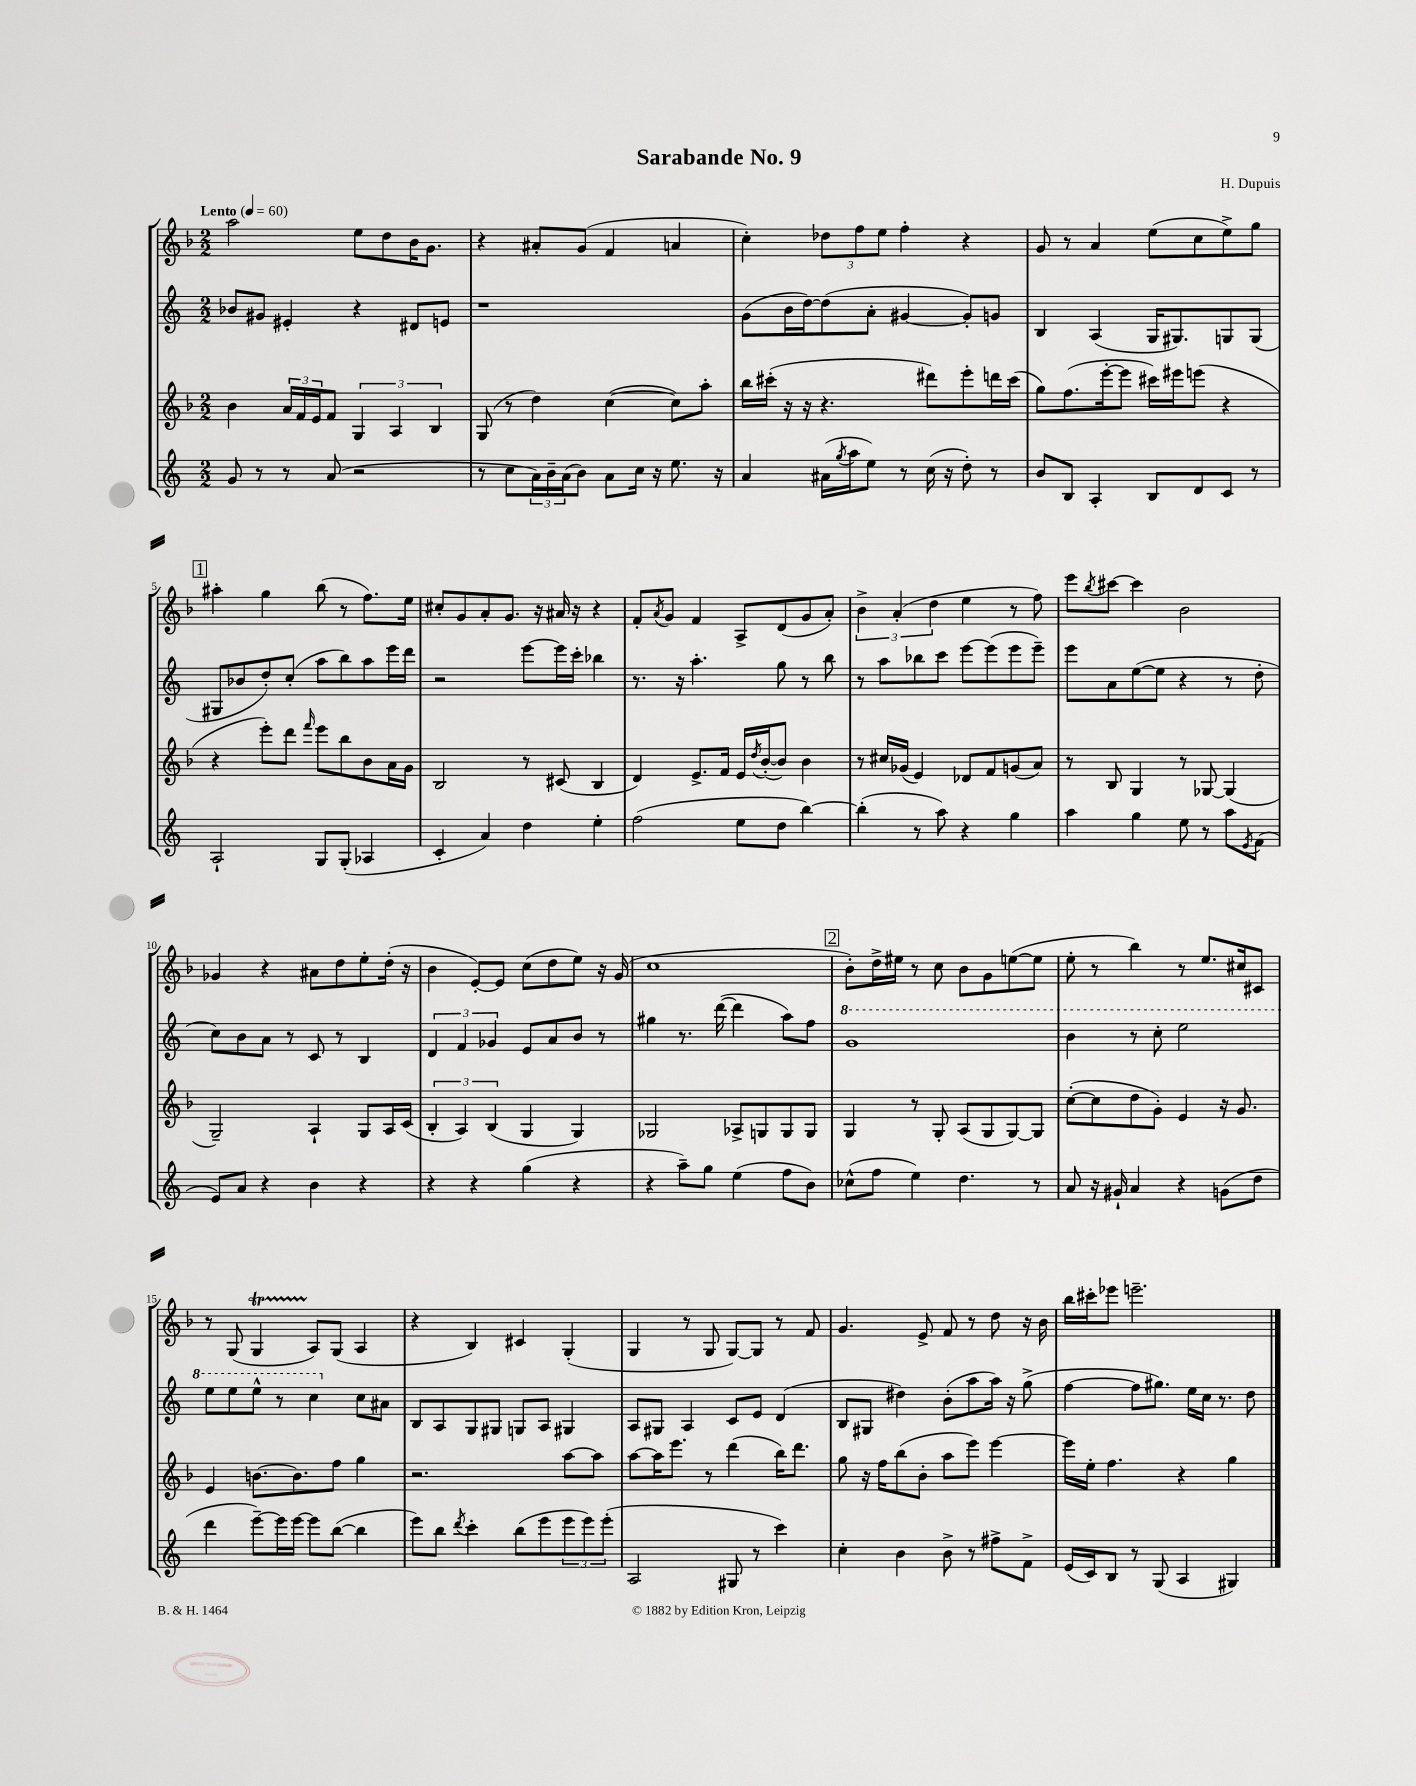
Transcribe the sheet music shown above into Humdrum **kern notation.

**kern	**kern	**kern	**kern
*part4	*part3	*part2	*part1
*staff4	*staff3	*staff2	*staff1
*clefG2	*clefG2	*clefG2	*clefG2
*k[]	*k[b-]	*k[]	*k[b-]
*M2/2	*M2/2	*M2/2	*M2/2
*MM60	*MM60	*MM60	*MM60
=1	=1	=1	=1
!	!	!	!LO:TX:a:B:t=Lento
8g/	4b-\	8b-X/L	2aa\
8r	.	8g#X/J	.
8r	24a/LL	4e#X'/	.
.	24f/	.	.
.	24e/J	.	.
(8a/	8f/J	.	.
2r	6G/	4r	8ee\L
.	.	.	8dd\
.	6A/	.	.
.	.	8d#X/L	16b-\K
.	.	.	8.g\J
.	6B-/	.	.
.	.	8en/J	.
=2	=2	=2	=2
8r	(8G/	1r	4r
8cc\L	8r	.	.
24a\L)	4dd\)	.	8a#X'/L
24b~\	.	.	.
(24a\J	.	.	.
8b\J)	.	.	(8g/J
8a\L	([4cc\	.	4f/
16cc\Jk	.	.	.
16r	.	.	.
8.ee\	8cc\L])	.	4an/
.	8aa'\J	.	.
16r	.	.	.
=3	=3	=3	=3
4a/	16bb-\LL	(8g\L	4cc'\)
.	(16ccc#X'\JJ	.	.
.	16r	16b\L	.
.	16r	[16dd\J)	.
(16a#X\LL	4.r	(8dd\]	12dd-X\L
8qgg/	.	.	.
16aa\J	.	.	.
.	.	.	12ff\
8ee\J)	.	8a'\J	.
.	.	.	12ee\J
8r	.	[4g#X/	4ff'\
(16cc\	8ddd#X\L)	.	.
16r	.	.	.
8dd'\)	8eee'\	8g#'/L])	4r
8r	16dddn\L	8gn/J	.
.	(16ccc#\JJ	.	.
=4	=4	=4	=4
8b/L	8gg\L)	4B/	8g/
8B/J	(8.ff\	.	8r
4A'/	.	(4A/	4a/
.	[16eee'\k	.	.
.	8eee\J]	.	.
8B/L	16ccc#X\LL)	16G/KL	(8ee\L
.	16eee#X\J	8.G#X/)	.
8d/	(8eeen\J	.	8cc\
8c/J	4r	8Gn/	8ee^\)
8r	.	(8G/J	8gg\J
!!LO:LB:g=z
!!LO:REH:place=s1:t=1
=5	=5	=5	=5
2A`/	4r	8G#X/L	4aa#X'\
.	.	8b-X/	.
.	8eee'\L)	8dd'/)	4gg\
.	8ddd\J	(8cc'/J	.
.	16qqfff/	.	.
8G/L	8eee\L	8aa\L	(8bb-\
(8G'/J	8bb-\	8bb\)	8r
4A-X/	8b-\	8aa\	8.ff\L)
.	16a\L	16eee\L	.
.	16g\JJ	16ddd\JJ	16ee\Jk
=6	=6	=6	=6
4c'/	2B-/	2r	8cc#X'/L
.	.	.	8g/
4a/)	.	.	8a'/
.	.	.	8.g/J
4dd\	8r	[8eee\L	.
.	.	.	16r
.	(8c#X/	16eee\L]	16a#X/
.	.	16ccc'\JJ	16r
4ee'\	4B-/	4bb-X\	4r
=7	=7	=7	=7
(2ff\	4d/)	8.r	8f'/L
.	.	.	8qa/
.	.	.	8g/J
.	.	16r	.
.	8.e^/L	4.aa'\	4f/
.	16f/Jk	.	.
8ee\L	16e/LL	.	8A^/L
.	8qdd/	.	.
.	([16b-'/J	.	.
8dd\J	8b-/J])	8gg\	(8d/
[4bb\)	4b-\	8r	8g/
.	.	8bb\	8a'/J)
=8	=8	=8	=8
(4bb'\]	8r	8r	6b-^\
.	16cc#X/LL	8aa\L	.
.	.	.	(6a'/
.	(16g-X/JJ	.	.
8r	4e/)	8bb-X\	.
.	.	.	6dd\
8aa\)	.	8ccc\J	.
4r	8d-X/L	[8eee\L	4ee\
.	8f/	(8eee\]	.
4gg\	(8gn/	8eee\	8r
.	8a/J)	8eee~\J)	8ff\)
=9	=9	=9	=9
4aa\	8r	8eee\L	8eee\L
.	.	.	8qbb-/
.	8B-/	8a\	[8ccc#X\J
4gg\	4G/	([8ee\	4ccc#\]
.	.	8ee\J]	.
8ee\	8r	4r	2b-\
8r	[8G-X/	.	.
8aa\L	(4G-/]	8r	.
8qe/	.	.	.
(8f\J	.	8dd'\	.
!!LO:LB:g=z
=10	=10	=10	=10
8e/L)	2G~/)	8cc\L)	4g-X/
8a/J	.	8b\	.
4r	.	8a\J	4r
.	.	8r	.
4b\	4A`/	8c/	8a#X\L
.	.	8r	8dd\
4r	8G/L	4B/	8ee'\
.	16A/L	.	(16dd'\Jk
.	(16c/JJ	.	16r
=11	=11	=11	=11
4r	6B-'/	6d/	4b-\
.	6A/)	6f/	.
4r	.	.	[8e'/L)
.	(6B-/	6g-X/	.
.	.	.	8e/J]
(4gg\	4G/	8e/L	(8cc\L
.	.	8a/	8dd\
4r	4G/)	8b/J	8ee\J)
.	.	8r	16r
.	.	.	(16g/
=12	=12	=12	=12
4r	2G-X/	4gg#X\	1cc
8aa~\L)	.	8.r	.
8gg\J	.	.	.
.	.	([16ddd\	.
(4ee\	8A-X^/L	4ddd\]	.
.	8Gn/	.	.
8ff\L	8G/	8aa\L)	.
8b\J)	8G/J	8ff\J	.
!!LO:REH:place=s1:t=2
=13	=13	=13	=13
*	*	*8va	*
(8cc-X^^\L	4G/	1gg	8b-'\L)
8ff\J	.	.	16dd^\L
.	.	.	16ee#X\JJ
4ee\)	8r	.	8r
.	8G'/	.	8cc\
4.dd\	(8A/L	.	8b-\L
.	8G/	.	8g\
.	[8G/)	.	([8een\
8r	8G/J]	.	8ee\J]
=14	=14	=14	=14
8a/	([8cc'\L	4bb\	8ee'\
16r	8cc\]	.	8r
16g#X`/	.	.	.
4a/	8dd\	8r	4bb-\)
.	8g'\J)	8ccc'\	.
4r	4e/	2eee\	8r
.	.	.	8.ee/L
(8gn\L	16r	.	.
.	8.g/	.	16cc#X/k
8dd\J	.	.	8c#X/J
!!LO:LB:g=z
=15	=15	=15	=15
4ddd\	4e/	8eee\L	8r
.	.	8eee\	(8G/
[8eee~\L)	[8.bn\L	8eee^^\J	4GT/
16eee\L]	.	8r	.
[16eee\JJ	8.b\]	.	.
8eee\L]	.	4ccc\	8A/L)
([8bb\J	8ff\J	.	(8G/J
*	*	*X8va	*
4bb\]	4gg\	8cc\L	4A/
.	.	8a#X\J	.
=16	=16	=16	=16
8eee\L)	2.r	8B/L	4r
8bb\J	.	8A/	.
8qddd/	.	.	.
4ccc'\	.	8G/	4B-/)
.	.	8G#X/J	.
(8bb\L	.	8Gn/L	4c#X/
8eee\	.	8A/J	.
12eee\	[8aa\L	4G#X/	(4G'/
12eee\)	.	.	.
.	8aa\J]	.	.
(12eee'\J	.	.	.
=17	=17	=17	=17
2A/	[8aa\L	8A/L	4G/
.	16aa\K]	8G#X/J	.
.	8.eee\J	.	.
.	.	4A/	8r
.	8r	.	8G/
8G#X/	(4ddd\	8c/L	[8G/L)
8r	.	8e/J	8G/J]
4ccc\)	16bb-\KL)	(4d/	8r
.	8.ddd\J	.	.
.	.	.	8f/
=18	=18	=18	=18
4cc'\	8gg\	8B/L	4.g/
.	16r	8G#X/J	.
.	16ff\KL	.	.
4b\	(8bb-\	4dd#X\)	.
.	8b-'\J	.	8e^/
8b^\	8aa\L	(8b'\L	8f/
8r	8eee\J)	8aa\	8r
8ff#X^\L	[4eee\	16aa\Jk)	8dd\
.	.	16r	.
8f^\J	.	(8gg^\	16r
.	.	.	16b-\
=19	=19	=19	=19
(16e/LL	16eee\LL]	[4ff\	16bb-\LL
16c/J)	16ee'\JJ	.	16ccc#X'\J
8B/J	4.ff\	.	8eee-X\J
8r	.	8ff\L]	2.eeen~\
(8G/	.	8.gg#X\J)	.
4A/	4r	.	.
.	.	16ee\LL	.
.	.	16cc\JJ	.
.	.	8.r	.
4G#X/)	4gg\	.	.
.	.	8dd\	.
==	==	==	==
*-	*-	*-	*-
